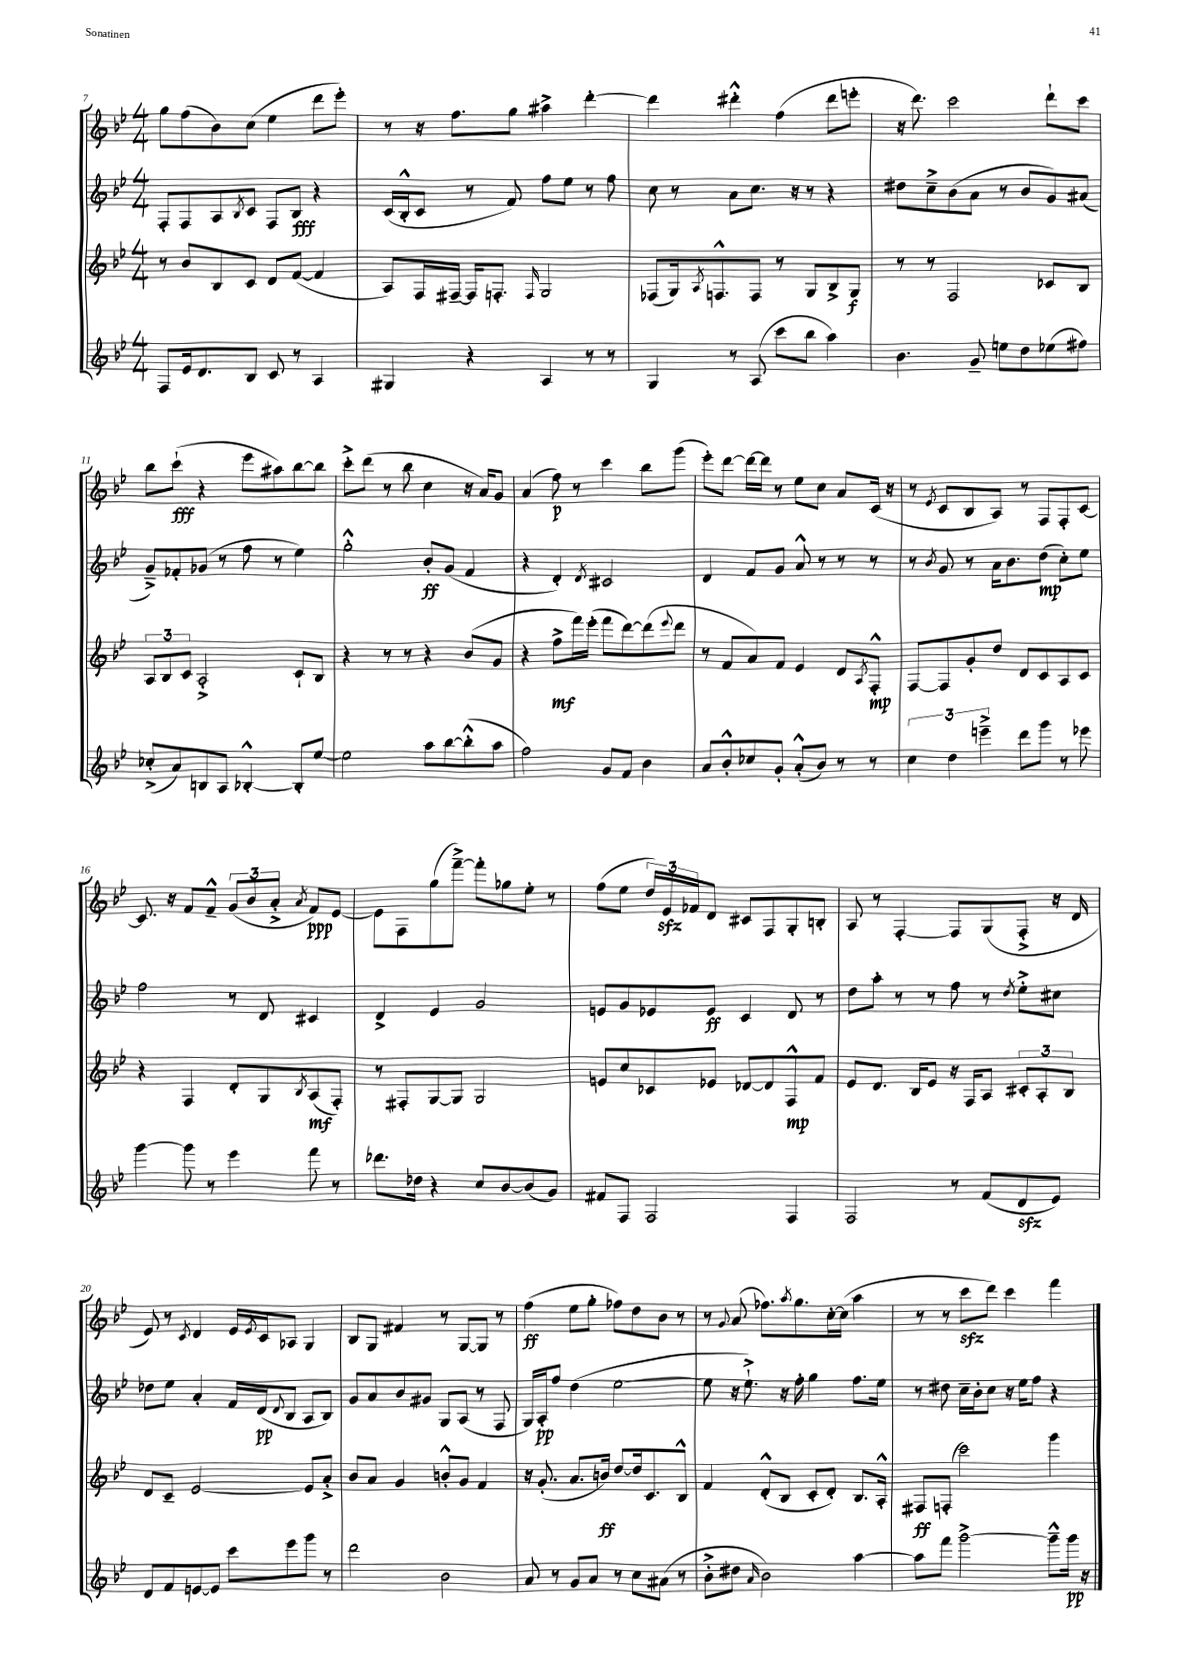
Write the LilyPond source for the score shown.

<<
\new StaffGroup <<
\new Staff = "s0" {
    \clef treble \key bes \major \numericTimeSignature \time 4/4
    g''8 f''8( bes'8) c''8( ees''4 d'''8 ees'''8-.) |
    r8 r16 f''8. g''8 ais''4-> d'''4~-. |
    d'''4 dis'''4-.-^ f''4( dis'''8 e'''8-. |
    r16 d'''8.) c'''2 d'''8-! c'''8 |
    bes''8 c'''8-!\fff( r4 ees'''8 ais''8) bes''8~ bes''8 |
    c'''8-.-> d'''8( r8 bes''8 c''4 r16 a'16) g'8 |
    a'4( f''8\p) r8 c'''4 bes''8 g'''8( |
    ees'''8-.) d'''8~ d'''16~ d'''16 r8 ees''8 c''8 a'8 c'16( r16 |
    r8 \acciaccatura { ees'8 } c'8 bes8 a8) r8 f8 f8-. c'8~ |
    c'8. r16 f'8 f'8---^ \tuplet 3/2 { g'8( bes'8 a'8-.-> } \acciaccatura { a'8 } f'8\ppp) ees'8~ |
    ees'8 f8 g''8( f'''8~--->) f'''8-. ges''8 ees''8-. r8 |
    f''8( ees''8 \tuplet 3/2 { d''16) ees'16\sfz fes'16 } d'8 cis'8 f8 g8-. b8-. |
    a8 r8 f4~-. f8 g8( f8-.-> r16 d'16 |
    ees'8) r8 \acciaccatura { c'8 } d'4 ees'16 \acciaccatura { ees'8 } c'16 aes8 g4 |
    bes8 g8 fis'4 r8 g8~ g8 r8 |
    f''4\ff( ees''8 g''8-. fes''8) d''8 bes'8 r8 |
    r8 \appoggiatura { g'8 } a'8( fes''8.) \acciaccatura { a''8 } g''8. c''16~-. c''16( a''4 |
    r8 r8 c'''8\sfz d'''8) c'''4 f'''4 \bar "|." |
}
\new Staff = "s1" {
    \clef treble \key bes \major \numericTimeSignature \time 4/4
    f8-. f8 a8 \acciaccatura { bes8 } c'8 f8 bes8\fff r4 |
    c'16( bes16-.-^ c'8 r8 f'8) f''8 ees''8 r8 f''8 |
    c''8 r8 a'8 c''8. r16 r8 r4 |
    dis''8 c''8---> bes'8( a'8 r8 bes'8 g'8) ais'8( |
    g'8--->) fes'8-. ges'8( r8 f''8 r8 ees''4) |
    g''2-.-^ bes'8-.\ff g'8( f'4 |
    r4 d'4-.) \acciaccatura { d'8 } cis'2 |
    d'4 f'8 g'8 a'8-^ r8 r8 r8 |
    r8 \acciaccatura { bes'8 } g'8 r8 a'16 bes'8. d''8\mp( c''8-.) ees''8 |
    f''2 r8 d'8 cis'4 |
    d'4-> ees'4 g'2 |
    e'8 g'8 ees'8 ees'8\ff c'4 d'8 r8 |
    d''8 a''8-. r8 r8 f''8 r8 \acciaccatura { d''8 } ees''8-.-> cis''8 |
    des''8 ees''8 a'4-. f'16 d'16\pp( \appoggiatura { d'8 } bes8 a8 bes8) |
    g'8 a'8 bes'8 gis'8 g8 a8( r8 f8 |
    g16) a16-.\pp f''8 d''4( ees''2~ |
    ees''8 r16 ees''8.-!->) r16 f''16-. g''4 f''8. ees''16 |
    r8 dis''8 c''16-- bes'16-. c''8 r16 ees''16 f''8 r4 \bar "|." |
}
\new Staff = "s2" {
    \clef treble \key bes \major \numericTimeSignature \time 4/4
    r8 bes'8 bes8 c'8 d'8 f'8~( f'4 |
    a8) f16 fis16~-- fis16 f8.-. \grace { f16 } g2 |
    fes8( g16) \acciaccatura { a8 } f8.-^ f8 r8 g8 bes8-> g8\f |
    r8 r8 f2 ces'8 bes8 |
    \tuplet 3/2 { a8 bes8 c'8 } a2-.-> c'8-! bes8 |
    r4 r8 r8 r4 bes'8( g'8 |
    r4 f''8->\mf f'''16) ees'''16-.( f'''8 d'''8~) d'''8( \appoggiatura { ees'''8 } d'''8 |
    r8 f'8 a'8) f'8 ees'4 d'8 \acciaccatura { a8 } f8-.-^\mp |
    f8~ f8 g'8-. d''8 d'8 c'8 a8 c'8 |
    r4 f4 d'8-. g8 \acciaccatura { bes8 } a8\mf( f8-.) |
    r8 fis8-. g8~ g8 g2 |
    e'8 c''8 ces'8 ees'8 des'8~ des'8 f8-^\mp f'8 |
    ees'8 d'8. bes16 ees'8 r16 f16 a8 \tuplet 3/2 { cis'8-. a8-. bes8 } |
    d'8 c'8-- ees'2~ ees'8 a'8-.-> |
    bes'8 a'8 g'4 b'8-.-^ g'8 f'4 |
    r16 g'8.-.( a'8. b'16\ff) d''8~ d''16 c'8. bes8-^ |
    f'4 d'8-.-^( bes8 c'8-. d'8-.) bes8. a16-.-^ |
    fis8\ff f8-.( c'''2) g'''4 \bar "|." |
}
\new Staff = "s3" {
    \clef treble \key bes \major \numericTimeSignature \time 4/4
    f8 ees'16 d'8. bes8 c'8 r8 a4 |
    gis4 r4 a4 r8 r8 |
    g4 r8 a8( c'''8 bes''8 a''4) |
    bes'4. g'8-- e''8 d''8 ees''8( fis''8) |
    ces''8-.->( a'8) b8 a8 bes4~-.-^ bes8-. ees''8~ |
    ees''2 a''8 bes''8~ bes''8-.-^( a''8 |
    f''2) g'8 f'8 bes'4 |
    a'8 bes'8-.-^ ces''8 g'8-. a'8-.-^( bes'8) r8 r8 |
    \tuplet 3/2 { c''4 d''4 e'''4---> } d'''8 g'''8 r8 ees'''8 |
    g'''4~ g'''8 r8 ees'''4 f'''8 r8 |
    des'''8. des''16 r4 c''8 bes'8~ bes'8( g'8) |
    fis'8 f8 f2 f4 |
    f2 r8 f'8( d'8\sfz ees'8) |
    d'8 f'8 e'8~ e'8 c'''8 ees'''8 g'''8 r8 |
    d'''2 bes'2 |
    a'8 r8 g'8 a'8 r8 c''8 ais'8( r8 |
    bes'8-.-> dis''8 \grace { a'16 } bes'2) a''4~ |
    a''8 f'''8 g'''2~-> g'''8---^ g'''16\pp r16 \bar "|." |
}
>>
>>
\layout { \context { \Score currentBarNumber = #7 } }
